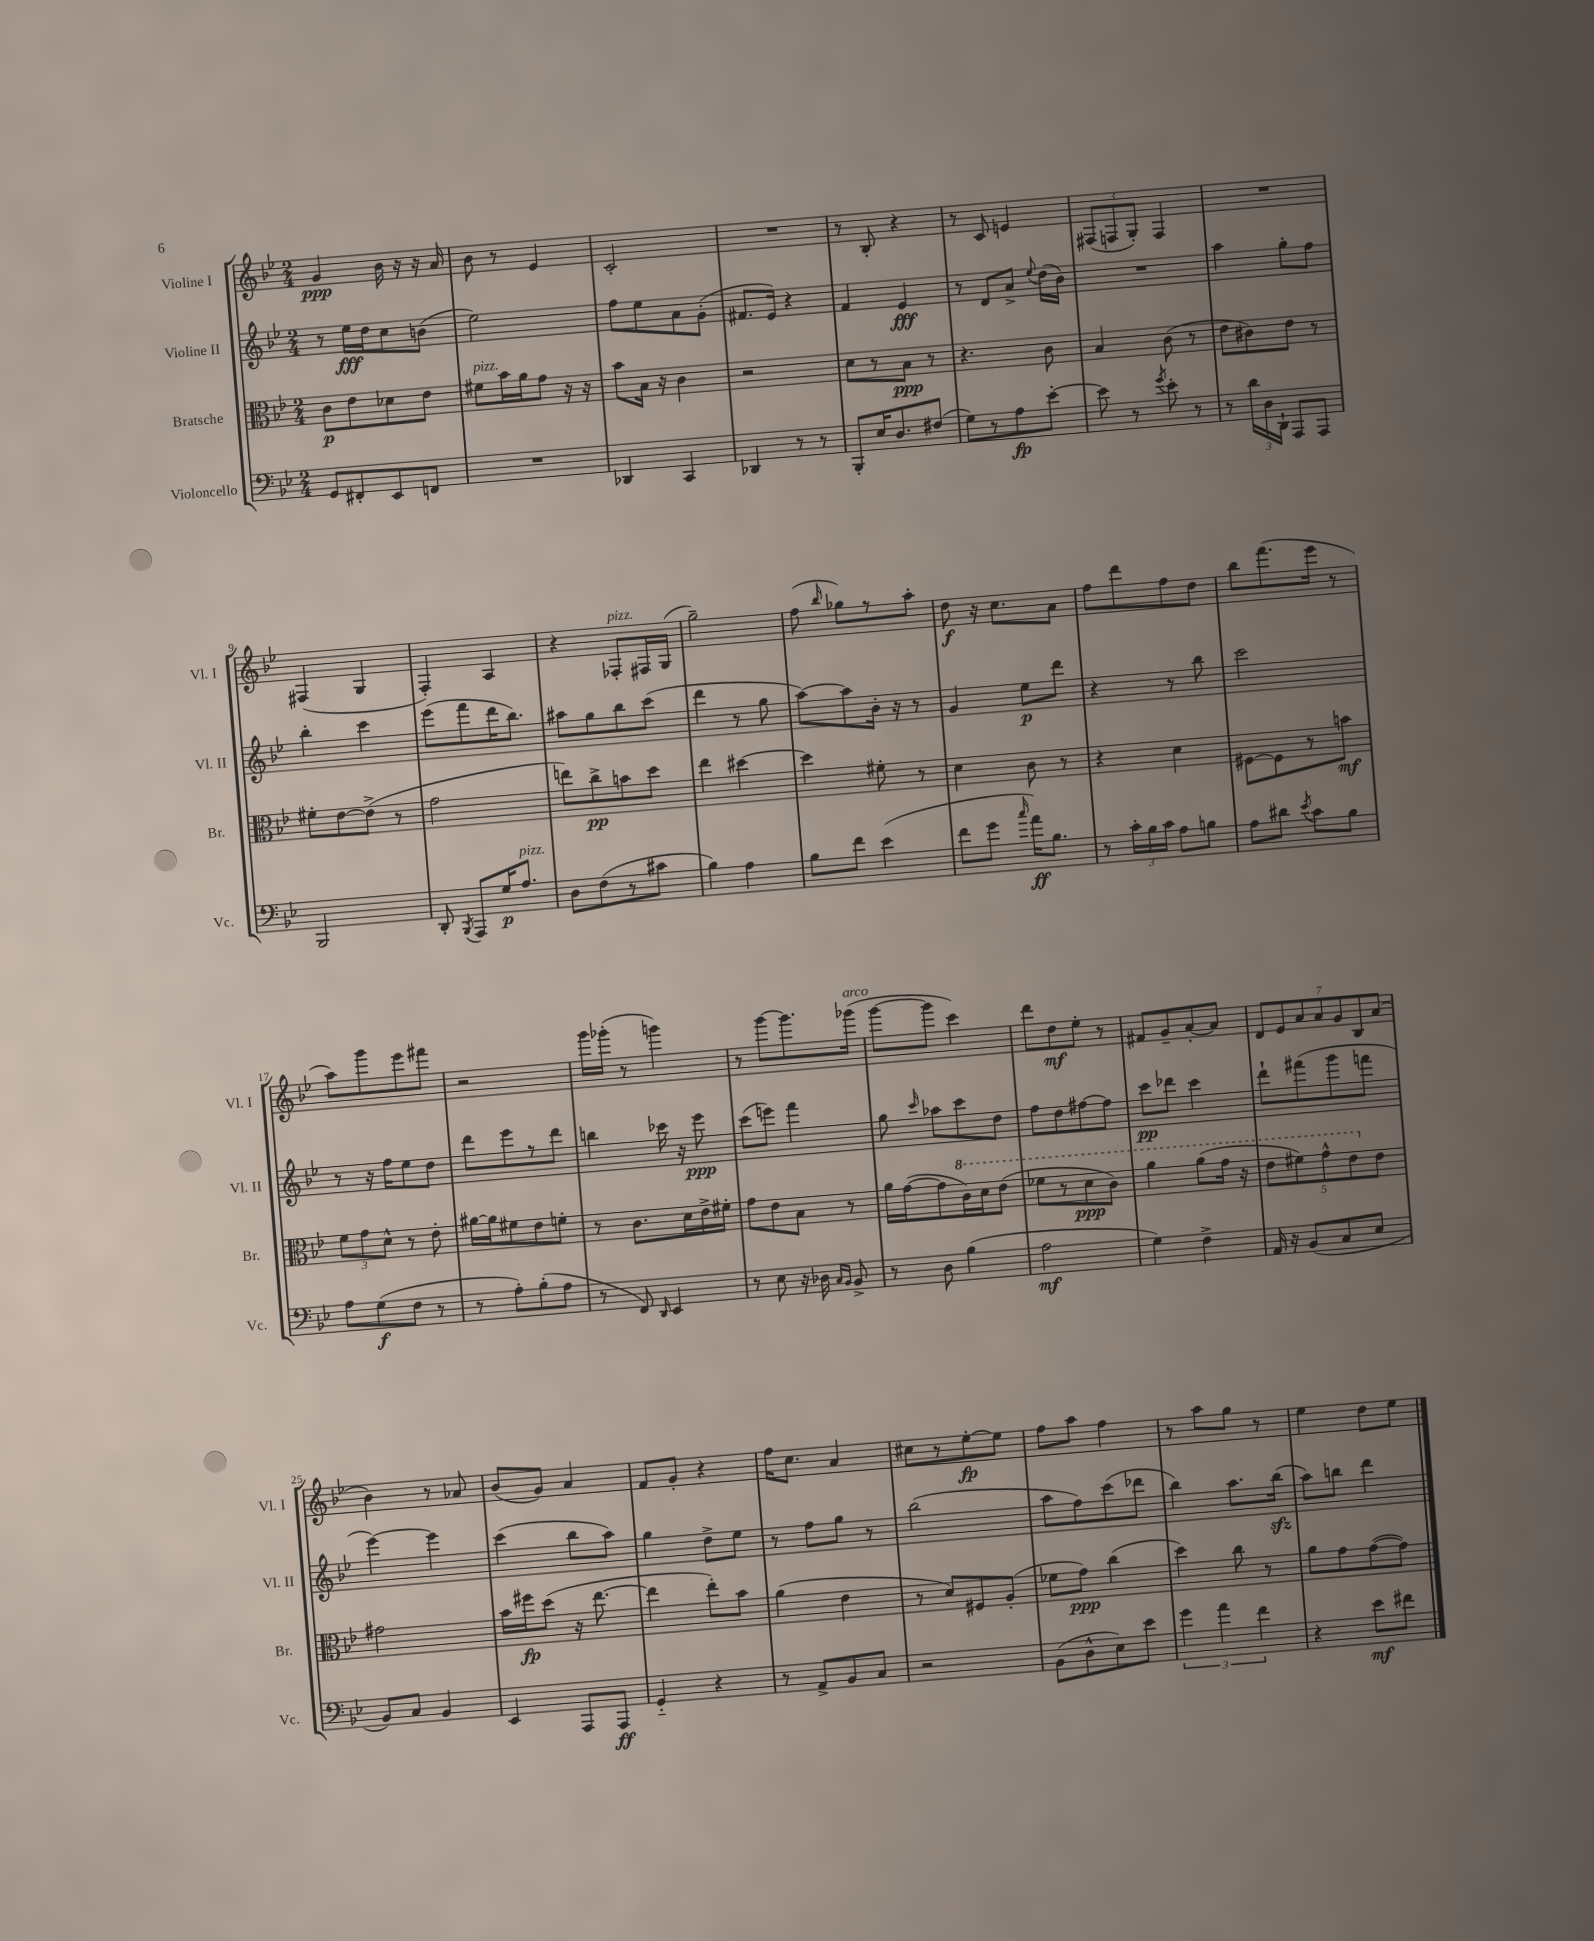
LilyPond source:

<<
\new StaffGroup <<
\new Staff = "s0" \with { instrumentName = "Violine I" shortInstrumentName = "Vl. I" } {
    \clef treble \key bes \major \numericTimeSignature \time 2/4
    \autoBeamOff g'4\ppp bes'16 r16 r16 a'16 |
    bes'8 r8 ees'4 |
    c'2-. |
    R2 |
    r8 bes8-. r4 |
    r8 c'8 e'4 |
    \tuplet 3/2 { fis8[( f8 g8]-.) } f4 |
    R2 |
    fis4( g4 |
    f4-.) a4 |
    r4 fes8[-.^\markup { \italic "pizz." } fis16 g16]( |
    g''2--) |
    f''8( \grace { bes''16 } ges''8[) r8 a''8]-. |
    d''8\f r16 c''8.[ a'8] |
    f''8[ d'''8 f''8 d''8] |
    bes''8[ f'''8.( ees'''16] r8 |
    a''8[) g'''8 ees'''8 fis'''8] |
    r2 |
    g'''16[ ges'''16]-.( r8 g'''4) |
    r8 g'''8[~ g'''8. ges'''16]^\markup { \italic "arco" }( |
    g'''8[~ g'''8] c'''4) |
    d'''8[ d''8\mf ees''8]-. r8 |
    fis'8[ g'8-- a'8~-. a'8] |
    \tuplet 7/4 { d'8[ ees'8 a'8 a'8 g'8 bes8 a'8]( } |
    bes'4) r8 aes'8 |
    bes'8[( g'8]) a'4 |
    f'8[ g'8]-. r4 |
    f''16[ c''8.] a'4 |
    cis''8[ r8 ees''8~-.\fp ees''8] |
    f''8[ a''8] f''4 |
    r8 a''8[ g''8] r8 |
    ees''4 d''8[ ees''8] \bar "|." |
}
\new Staff = "s1" \with { instrumentName = "Violine II" shortInstrumentName = "Vl. II" } {
    \clef treble \key bes \major \numericTimeSignature \time 2/4
    \autoBeamOff r8 ees''16[\fff d''16 c''8 b'8]( |
    ees''2) |
    f''8[ ees''8 a'8 g'8]-.( |
    fis'8.[ ees'16]) r4 |
    f'4 ees'4\fff |
    r8 d'8[ a'8]-> \appoggiatura { ees''8 } d''16[( bes'16]) |
    R2 |
    a''4 g''8[-. f''8] |
    bes''4-. c'''4 |
    ees'''8[( f'''8 d'''16 bes''8.]) |
    ais''8[ g''8 bes''8 c'''8]( |
    d'''4 r8 g''8 |
    a''8[~) a''8 bes'16]-. r16 r8 |
    g'4 ees''8[\p d'''8] |
    r4 r8 bes''8 |
    c'''2 |
    r8 r16 f''16[ ees''8 d''8] |
    d'''8[ ees'''8 r8 d'''8] |
    b''4 ces'''16 r16 ees'''8\ppp |
    c'''8[( e'''8]) f'''4 |
    g''8 \grace { c'''16 } aes''8[ c'''8 d''8] |
    f''8[ d''8 fis''8~ fis''8] |
    c'''8[\pp des'''8] c'''4 |
    d'''8[-! fis'''8( g'''8 f'''8] |
    ees'''4~) ees'''4 |
    c'''4( bes''8[ a''8]) |
    g''4 d''8[-> ees''8] |
    r8 f''8[ g''8] r8 |
    bes''2( |
    a''8[ f''8) c'''8( des'''8] |
    bes''4) a''8.[ bes''16]\sfz( |
    a''8[) b''8] d'''4 \bar "|." |
}
\new Staff = "s2" \with { instrumentName = "Bratsche" shortInstrumentName = "Br." } {
    \clef alto \key bes \major \numericTimeSignature \time 2/4
    \autoBeamOff c'8[\p ees'8 des'8 ees'8] |
    fis'8[^\markup { \italic "pizz." } bes'16 a'16 g'8] r16 r16 |
    bes'8[ bes16] r16 c'4 |
    r2 |
    d'8[ r8 bes8]\ppp r8 |
    r4. c'8 |
    bes4 c'8( r8 |
    ees'8[ cis'8) ees'8] r8 |
    fis'8[-. ees'8~ ees'8]->( r8 |
    g'2 |
    e''8[) c''8->\pp b'8 d''8] |
    ees''4 dis''4~ |
    dis''4 fis'8-. r8 |
    d'4 c'8 r8 |
    r4 d'4 |
    fis8[~ fis8 r8 b'8]\mf |
    \tuplet 3/2 { f'8[ g'8 d'8]-^ } r8 ees'8-. |
    ais'16[~ ais'16 fis'8 ees'8 f'8]-. |
    r8 c'8.[ d'16 ees'16-> fis'16]-. |
    g'8[ ees'8 bes8] r8 |
    a'16[ g'16~( g'8 \ottava #1 c''16) d''16 ees''8]( |
    fes''8[ r8 d''8\ppp c''8]) |
    a''4 a''8[( g''16] r16 |
    \tuplet 5/4 { ees''8[ fis''8) g''8-^ ees''8 \ottava #0 ees'8] } |
    gis'2 |
    bes'16[ fis''16\fp d''8]( r16 ees''8.~ |
    ees''4 ees''8[-.) bes'8] |
    a'4( ees'4 |
    r8 d'8[) fis8 a8]-.( |
    fes'8[ g'8]\ppp) c''4( |
    d''4) c''8 r8 |
    a'8[ g'8 g'8~( g'8]) \bar "|." |
}
\new Staff = "s3" \with { instrumentName = "Violoncello" shortInstrumentName = "Vc." } {
    \clef bass \key bes \major \numericTimeSignature \time 2/4
    \autoBeamOff g,8[ fis,8-. ees,8 f,8] |
    R2 |
    des,4 c,4 |
    des,4 r8 r8 |
    bes,,8[-. ees16 d8. fis8]( |
    g8[) r8 a8\fp ees'8]~-. |
    ees'8 r8 \acciaccatura { g'8 } ees'8-. r8 |
    r8 \tuplet 3/2 { d'16[ d16 d,16]-! } a,,8[ a,,8] |
    bes,,2 |
    d,8-. \acciaccatura { bes,,8 } a,,8[ g16\p a8.]^\markup { \italic "pizz." } |
    d8[ f8( r8 cis'8] |
    bes4) a4 |
    bes8[ f'8] ees'4( |
    f'8[ g'8] \grace { c''16 } a'16[\ff) bes8.] |
    r8 \tuplet 3/2 { c'16[-. bes16 c'16] } a8[ b8] |
    a8[ dis'8] \acciaccatura { ees'8 } c'8[ bes8] |
    a8[ g8\f( f8] r8 |
    r8 a8[-.) bes8-.( a8] |
    r8 f,8) \grace { d,16 } ees,4 |
    r8 ees8 r16 des16 \grace { c16[ bes,16] } bes,8-> |
    r8 d8 bes4( |
    a2\mf |
    g4) f4-> |
    a,16 r16 bes,8[( c8 ees8] |
    bes,8[) c8] bes,4 |
    ees,4 a,,8[ a,,8]\ff |
    g,4-_ r4 |
    r8 a,8[-> bes,8 c8] |
    r2 |
    bes,8[( d8-^ ees8) ees'8] |
    \tuplet 3/2 { g'4 a'4 f'4 } |
    r4 ees'8[\mf fis'8] \bar "|." |
}
>>
>>
